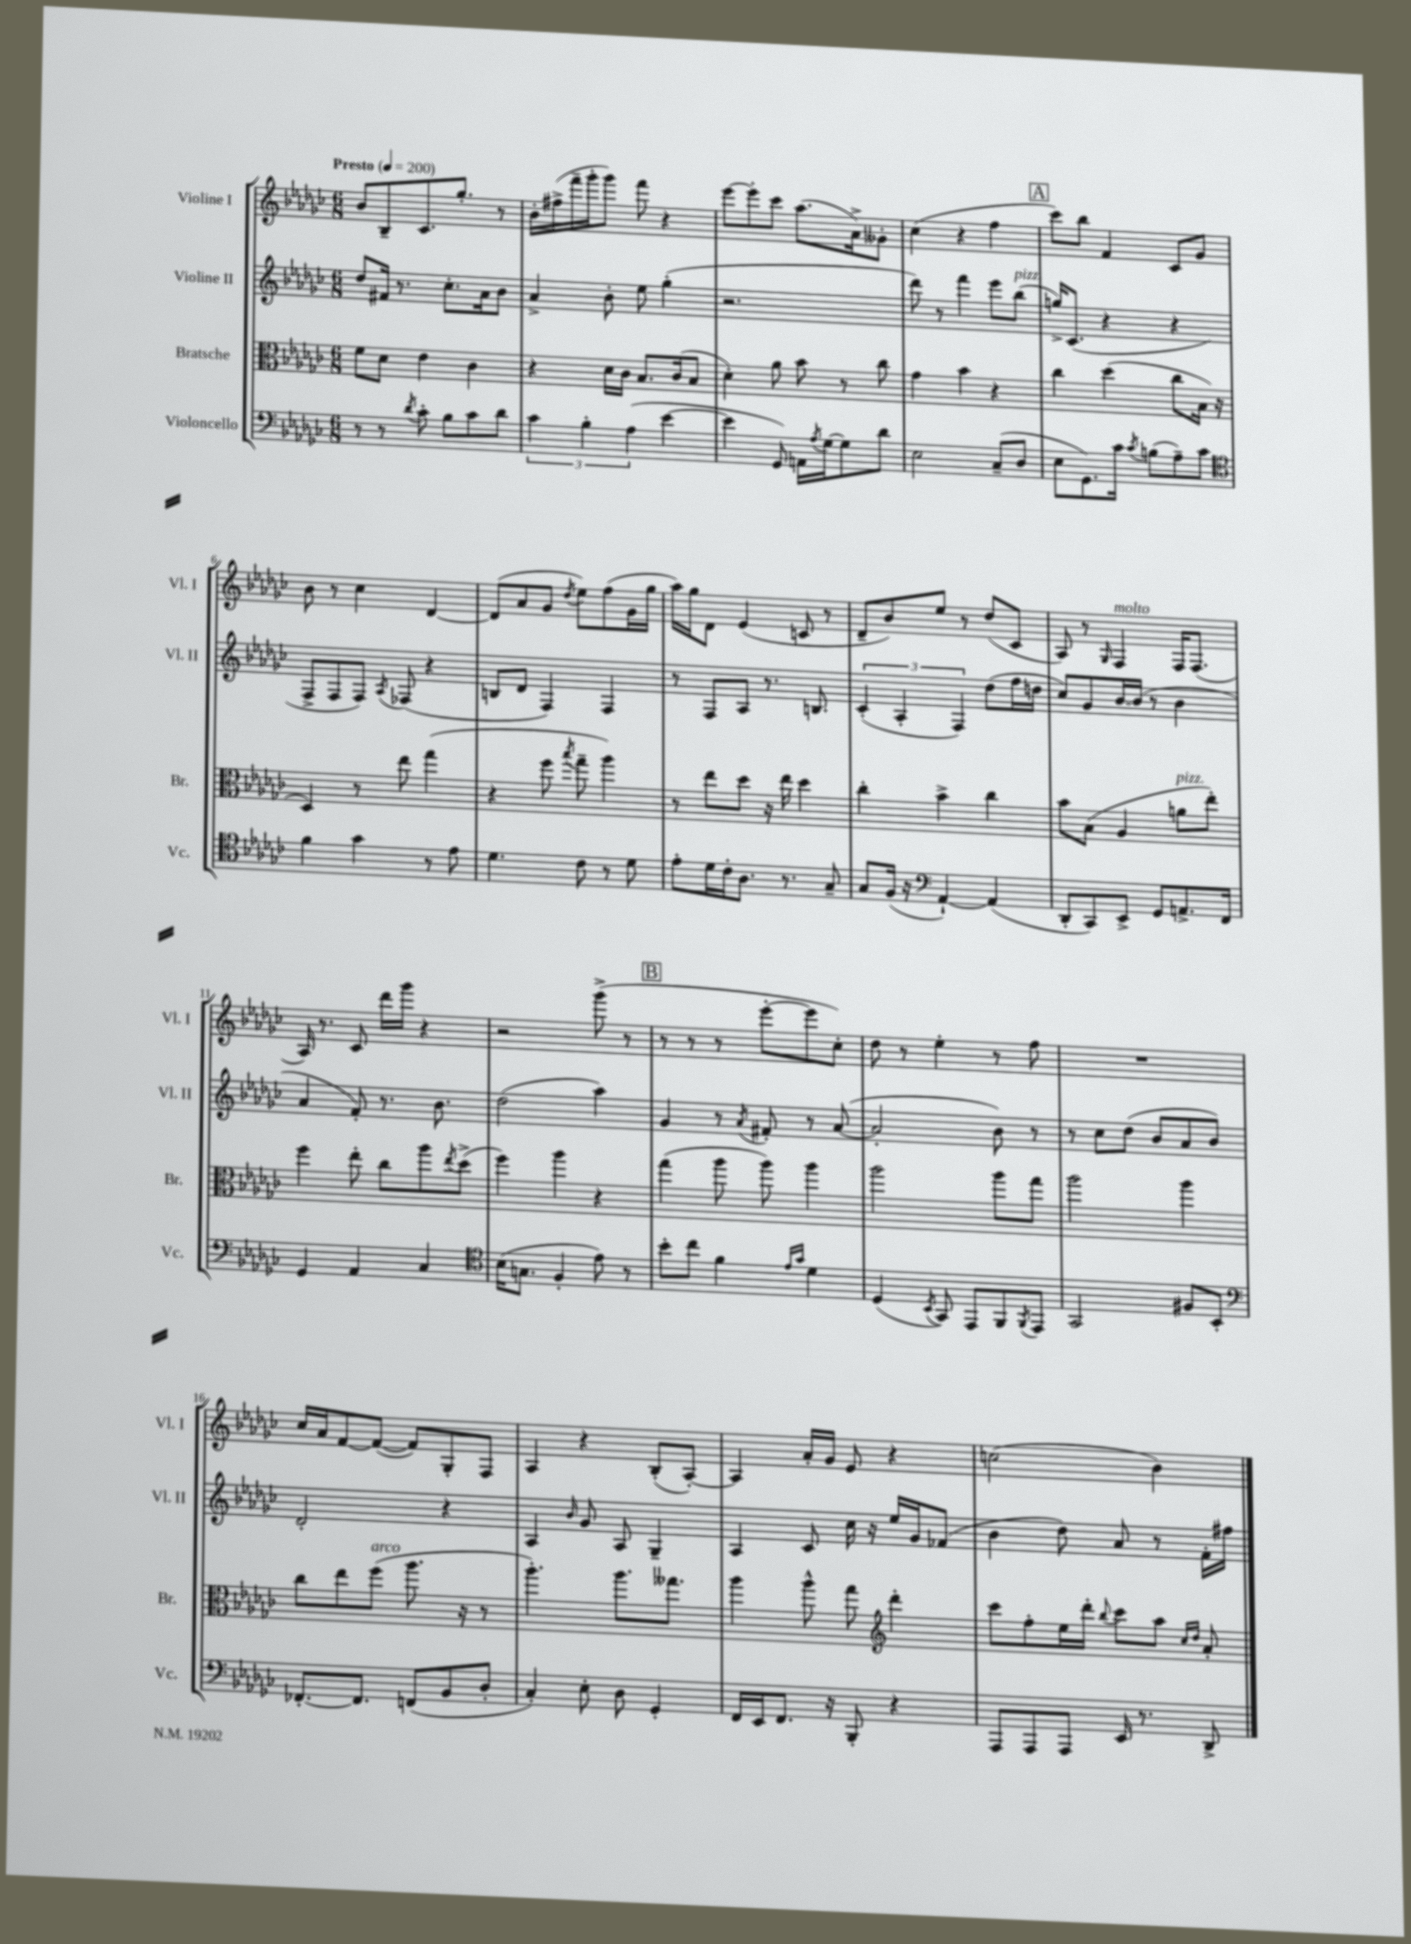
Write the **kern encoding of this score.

**kern	**kern	**kern	**kern
*staff4	*staff3	*staff2	*staff1
*clefF4	*clefC3	*clefG2	*clefG2
*k[b-e-a-d-g-c-]	*k[b-e-a-d-g-c-]	*k[b-e-a-d-g-c-]	*k[b-e-a-d-g-c-]
*M6/8	*M6/8	*M6/8	*M6/8
*MM200	*MM200	*MM200	*MM200
8r	8f	8dd-	8b-
8r	8d-	16f#	8B-~
.	.	8.r	.
8qd-	.	.	.
8c-'	4e-	.	8.c-
8B-	.	8.cc-'	.
.	.	.	8.gg-'
8c-	4c-	.	.
.	.	16a-	.
8d-	.	8b-	8r
=	=	=	=
6c-	4r	4a-^	16b-'
.	.	.	(16ff#^
.	.	.	16fff~
6B-'	.	.	.
.	.	.	16ggg-'
.	16d-	8b-'	8ggg-)
.	16c-	.	.
(6A-	.	.	.
.	8.B-	8ee-	8fff
[4e-	.	(4gg-'	4r
.	(16c-	.	.
.	8B-	.	.
=	=	=	=
4e-]	4d-')	2.r	[8eee-
.	.	.	8eee-']
8GG-)	8a-	.	8ccc-
16AA	8b-	.	(8.aa-
8qA-	.	.	.
[16G-	.	.	.
8G-]	8r	.	.
.	.	.	16a-^)
8d-	8cc-	.	8g--'
=	=	=	=
2E-	4g-	8ddd-)	(4cc-
.	.	8r	.
.	4b-	4fff	4r
(8C-~	4r	8eee-	4ff
8D-	.	(8bb-	.
=	=	=	=
8E-	4cc-	16gg^)	8ccc-)
.	.	(8.c-	.
8.GG-)	.	.	8bb-
.	(4dd-	4r	4f
16c-	.	.	.
8qc-	.	.	.
(8B	.	.	.
8A-~)	8cc-	4r	8c-
8c-	16B-	.	8g-
.	16r	.	.
=	=	=	=
*clefC4	*	*	*
4f	4D-)	8F^	8b-
.	.	8F	8r
4g-	8r	8F)	4cc-
.	.	8qA-	.
.	8ee-	(8F-	.
8r	(4gg-	4r	[4d-
8e-	.	.	.
=	=	=	=
4.d-	4r	8B	(8d-]
.	.	8d-	8a-
.	8ff	4F)	8g-
.	8qbb-	.	8qdd-
8c-	8gg-~	.	8ee-)
8r	4aa-)	4F	(8ff
8d-	.	.	16g-
.	.	.	16gg-
=	=	=	=
8e-'	8r	8r	16aa-)
.	.	.	16gg-
16d-	8ee-	8F	8d-
16c-'	.	.	.
8.A-	8dd-	8A-	(4e-
.	16r	8.r	.
8.r	16ee-	.	.
.	4dd-	.	8c
.	.	8.B	.
8G-~	.	.	8r
=	=	=	=
8G-	4cc-'	(6c-'	8d-~
(16F	.	.	8b-)
.	.	6A-'	.
16r	.	.	.
*clefF4	*	*	*
[4AA-`)	4b-^	.	8ee-
.	.	6F)	.
.	.	.	8r
(4AA-]	4cc-	(8dd-	(8dd-
.	.	16ff	8c-
.	.	16dd	.
=	=	=	=
8DD-'	8b-	8cc-)	8A-)
8CC-)	(8B-	8g-	8r
.	.	.	16qqG-
8EE-^	4A-	[16b-	4F
.	.	(16b-]	.
8GG-	.	8r	.
8.AA^	8a	4b-	16F
.	.	.	(8.F
.	8ee-')	.	.
16FF	.	.	.
=	=	=	=
4GG-	4ff	4a-	16A-)
.	.	.	8.r
4AA-	8ee-'	8f')	8c-
.	8cc-	8.r	16ddd-
.	.	.	16ggg-
4C-	8aa-	.	4r
.	.	8.b-	.
.	8qee-	.	.
.	(8dd-^	.	.
=	=	=	=
*clefC4	*	*	*
(16B-	4ff)	(2dd-	2r
8.G	.	.	.
4F'	4aa-	.	.
8e-)	4r	4aa-)	(8ggg-^
8r	.	.	8r
=	=	=	=
8b-'	(4gg-	4g-	8r
8cc-	.	.	8r
4f	8aa-	8r	8r
.	.	8qa-	.
.	8aa-)	8f#'	[8eee-'
16qqe-	.	.	.
16qqg-	.	.	.
4d-	4aa-	8r	8eee-]
.	.	([8a-	8cc-')
=	=	=	=
(4D-	2aa-	2a-']	8dd-
.	.	.	8r
8qBB-	.	.	.
8GG-)	.	.	4ee-'
8EE-	.	.	.
8FF	8aa-	8b-)	8r
8qFF	.	.	.
8EE-	8gg-	8r	8ff
=	=	=	=
2GG-	2aa-	8r	2.r
.	.	8cc-	.
.	.	(8dd-	.
.	.	8b-	.
8F#	4aa-	8a-	.
8BB-'	.	8b-)	.
=	=	=	=
*clefF4	*	*	*
[8.FF-'	8cc-	2d-'	16cc-
.	.	.	16a-
.	8ee-	.	[8f
8.FF-]	.	.	.
.	(8ff	.	(8f_
(8FF	8.aa-	.	8f])
8BB-	.	4r	8G-'
.	16r	.	.
8D-'	8r	.	8F
=	=	=	=
4C-')	4.aa-')	4A-	4A-
.	.	16qqb-	.
8E-'	.	8g-	4r
8D-	8.aa-	8A-	.
4GG-'	.	4G-~	(8B-'
.	8.gg--	.	.
.	.	.	[8A-')
=	=	=	=
16FF	4aa-	4A-	4A-]
16EE-	.	.	.
8.FF	.	.	.
.	8aa-^^	8c-	16a-'
16r	.	.	16g-
8BBB-'	8gg-	16cc-	8e-
.	.	16r	.
*	*clefG2	*	*
4r	4ddd-'	16ee-	4r
.	.	16g-	.
.	.	(8f-	.
=	=	=	=
8AAA-	8ccc-	4b-	(2cc
8AAA-	8ff'	.	.
8AAA-	16ee-	8dd-)	.
.	16ddd-'	.	.
.	8qqbb-	.	.
16EE-	8ccc-	8a-	.
8.r	.	.	.
.	8aa-	8r	4b-)
.	16qqcc-	.	.
.	16qqdd-	.	.
8DD-^	8a-'	16f'	.
.	.	16ff#	.
==	==	==	==
*-	*-	*-	*-
